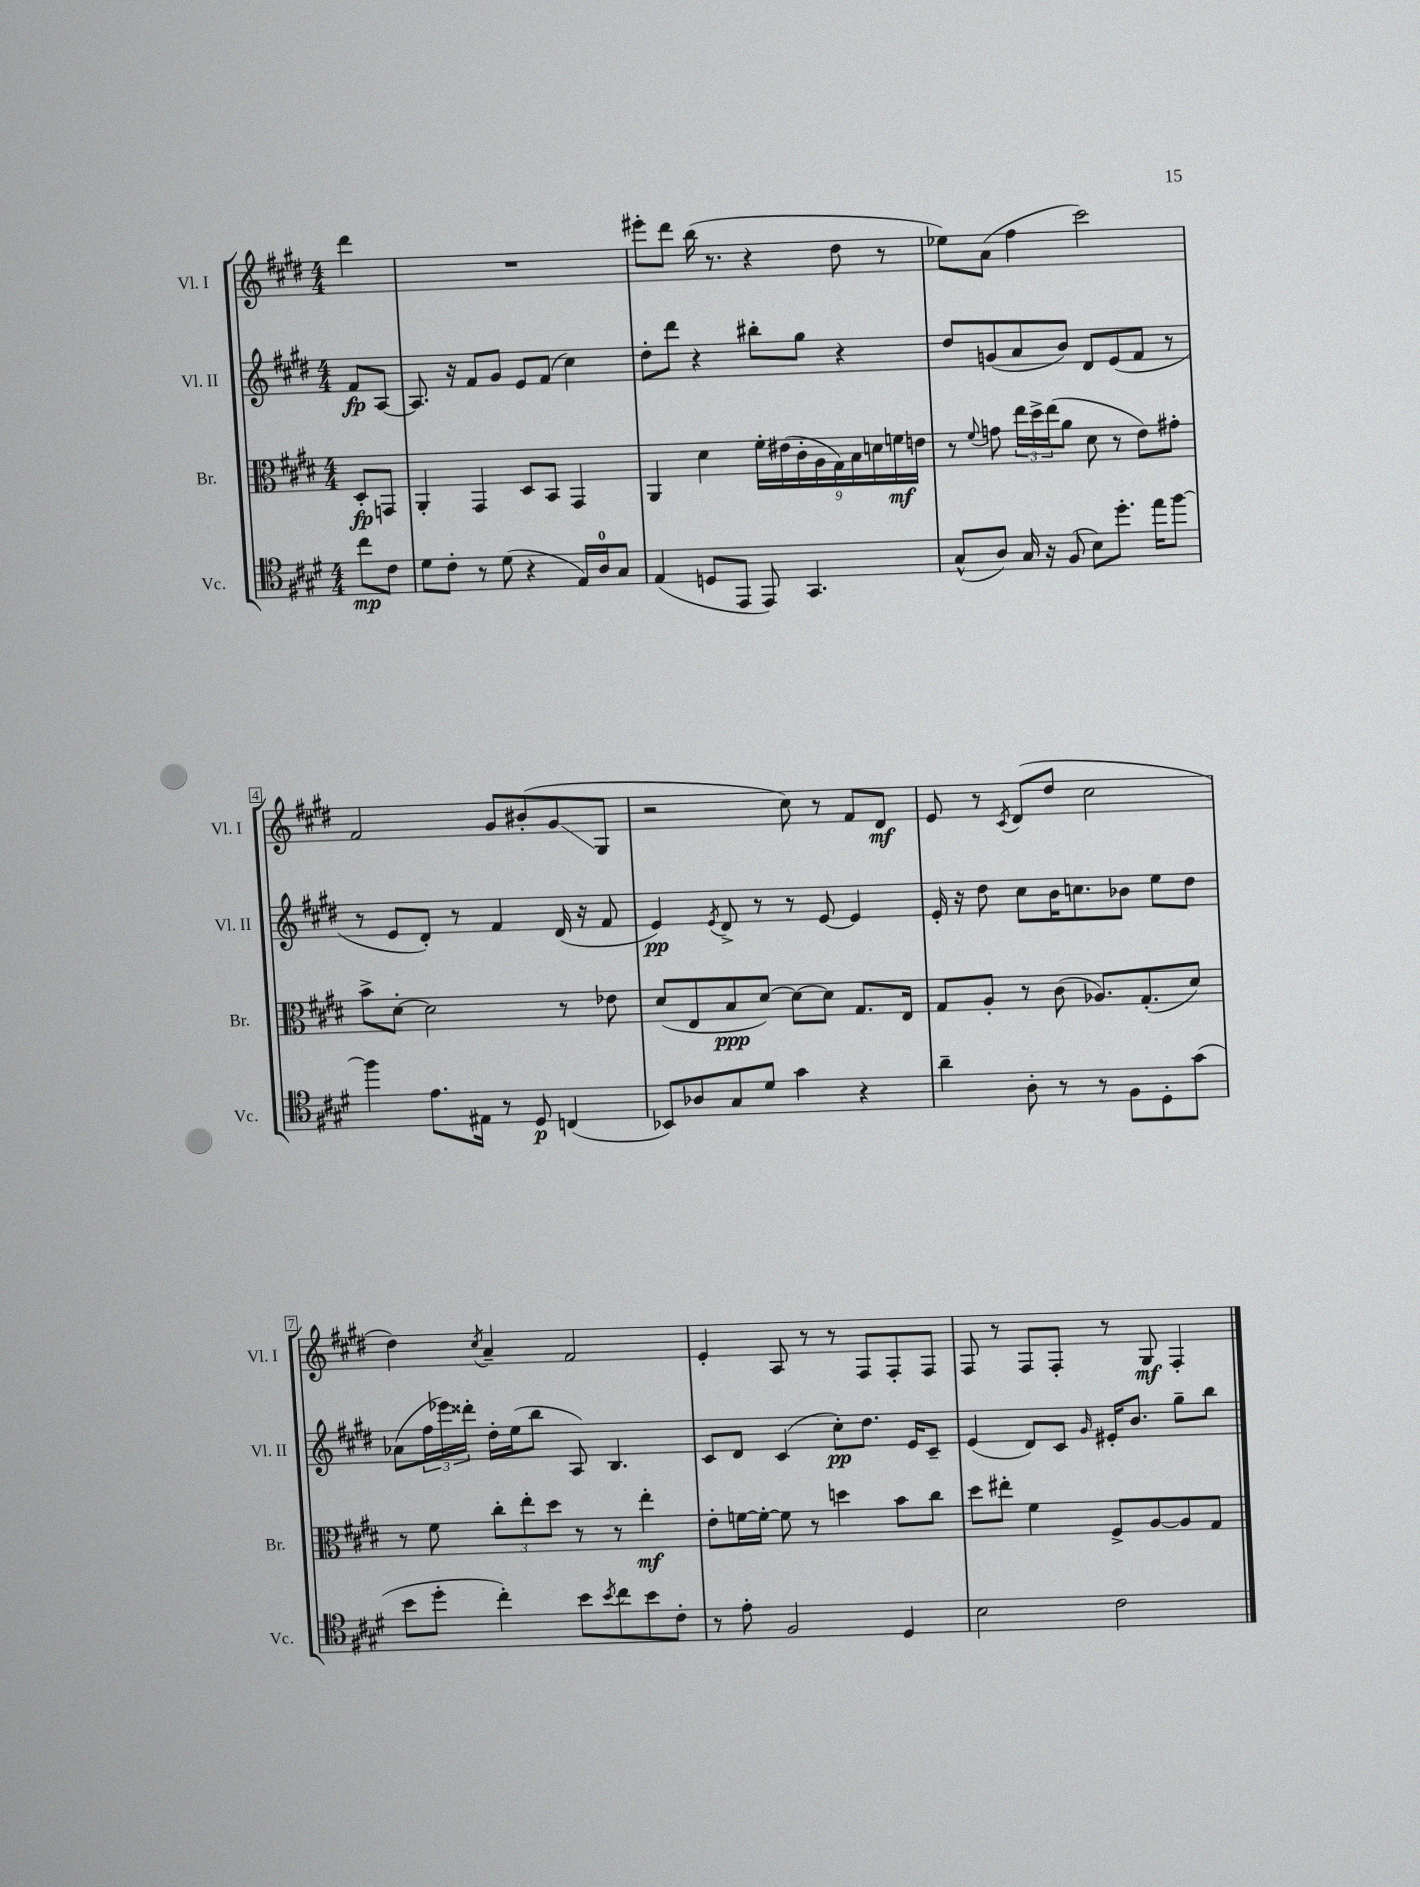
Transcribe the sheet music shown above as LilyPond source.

<<
\new StaffGroup <<
\new Staff = "s0" \with { instrumentName = "Vl. I" shortInstrumentName = "Vl. I" } {
    \clef treble \key e \major \numericTimeSignature \time 4/4 \partial 4
    dis'''4 |
    R1 |
    eis'''8-. dis'''8 b''16( r8. r4 dis''8 r8 |
    ees''8) a'8( fis''4 cis'''2) |
    fis'2 gis'8 bis'8-.( gis'8\glissando gis8 |
    r2 cis''8) r8 fis'8 dis'8\mf |
    e'8 r8 \acciaccatura { cis'8 } dis'8( dis''8 cis''2 |
    dis''4) \acciaccatura { cis''8 } a'4-- fis'2 |
    e'4-. a8 r8 r8 fis8 fis8-. fis8 |
    fis8 r8 fis8 fis8-. r8 gis8\mf fis4-. \bar "|." |
}
\new Staff = "s1" \with { instrumentName = "Vl. II" shortInstrumentName = "Vl. II" } {
    \clef treble \key e \major \numericTimeSignature \time 4/4 \partial 4
    fis'8\fp a8~ |
    a8. r16 fis'8 gis'8 e'8 fis'8( cis''4) |
    dis''8-. dis'''8 r4 bis''8-. gis''8 r4 |
    dis''8 g'8( a'8 b'8) dis'8 e'8( fis'8 r8 |
    r8 e'8 dis'8-.) r8 fis'4 dis'16( r16 fis'8 |
    e'4\pp) \acciaccatura { e'8 } dis'8-> r8 r8 e'8~ e'4 |
    e'16-. r16 dis''8 cis''8 b'16 c''8. bes'8 e''8 dis''8 |
    aes'8( \tuplet 3/2 { fis''16 ees'''16) disis'''16-. } dis''16-. e''16( b''8 a8) b4. |
    cis'8 dis'8 cis'4( cis''8-.\pp) dis''8. e'16 cis'8-- |
    e'4( dis'8) cis'8 \grace { gis'16 } eis'16-. b'8. gis''8-- b''8 \bar "|." |
}
\new Staff = "s2" \with { instrumentName = "Br." shortInstrumentName = "Br." } {
    \clef alto \key e \major \numericTimeSignature \time 4/4 \partial 4
    dis8-.\fp g,8 |
    a,4-. gis,4 dis8 b,8 gis,4 |
    a,4 dis'4 \tuplet 9/8 { fis'16-. eis'16( cis'16-. a16 gis16) b16 d'16 f'16\mf e'16 } |
    r8 \appoggiatura { fis'8 } g'8 \tuplet 3/2 { e''16 dis''16-> e''16( } a'8 dis'8 r8 e'8) gis'8-. |
    b'8-> dis'8~-. dis'2 r8 ees'8 |
    dis'8( e8 b8\ppp dis'8~) dis'8~ dis'8 gis8. e16 |
    gis8 a8-. r8 cis'8( aes8.) gis8.-.( dis'8) |
    r8 fis'8 \tuplet 3/2 { cis''8-. e''8-. dis''8 } r8 r8 e''4-.\mf |
    e'8-. f'16~ f'16~-. f'8 r8 d''4 b'8 cis''8 |
    dis''8 eis''8-. fis'4 fis8-> a8~ a8 gis8 \bar "|." |
}
\new Staff = "s3" \with { instrumentName = "Vc." shortInstrumentName = "Vc." } {
    \clef tenor \key e \major \numericTimeSignature \time 4/4 \partial 4
    cis''8\mp cis'8 |
    dis'8 cis'8-. r8 dis'8( r4 e16) a16-0 gis8 |
    e4( d8 e,8 e,8) gis,4. |
    gis8-^( a8) gis16 r16 fis8( b8) dis''8.-. e''16 fis''8~ |
    fis''4 e'8. eis16 r8 dis8\p c4( |
    bes,8) aes8 gis8 dis'8 gis'4 r4 |
    a'4-- a8-. r8 r8 fis8 dis8-. gis'8( |
    b'8 dis''8-. cis''4-.) b'8 \acciaccatura { b'8 } cis''8 b'8 cis'8-. |
    r8 e'8-. fis2 dis4 |
    b2 cis'2 \bar "|." |
}
>>
>>
\layout { \context { \Score \override BarNumber.stencil = #(make-stencil-boxer 0.1 0.3 ly:text-interface::print) } }
